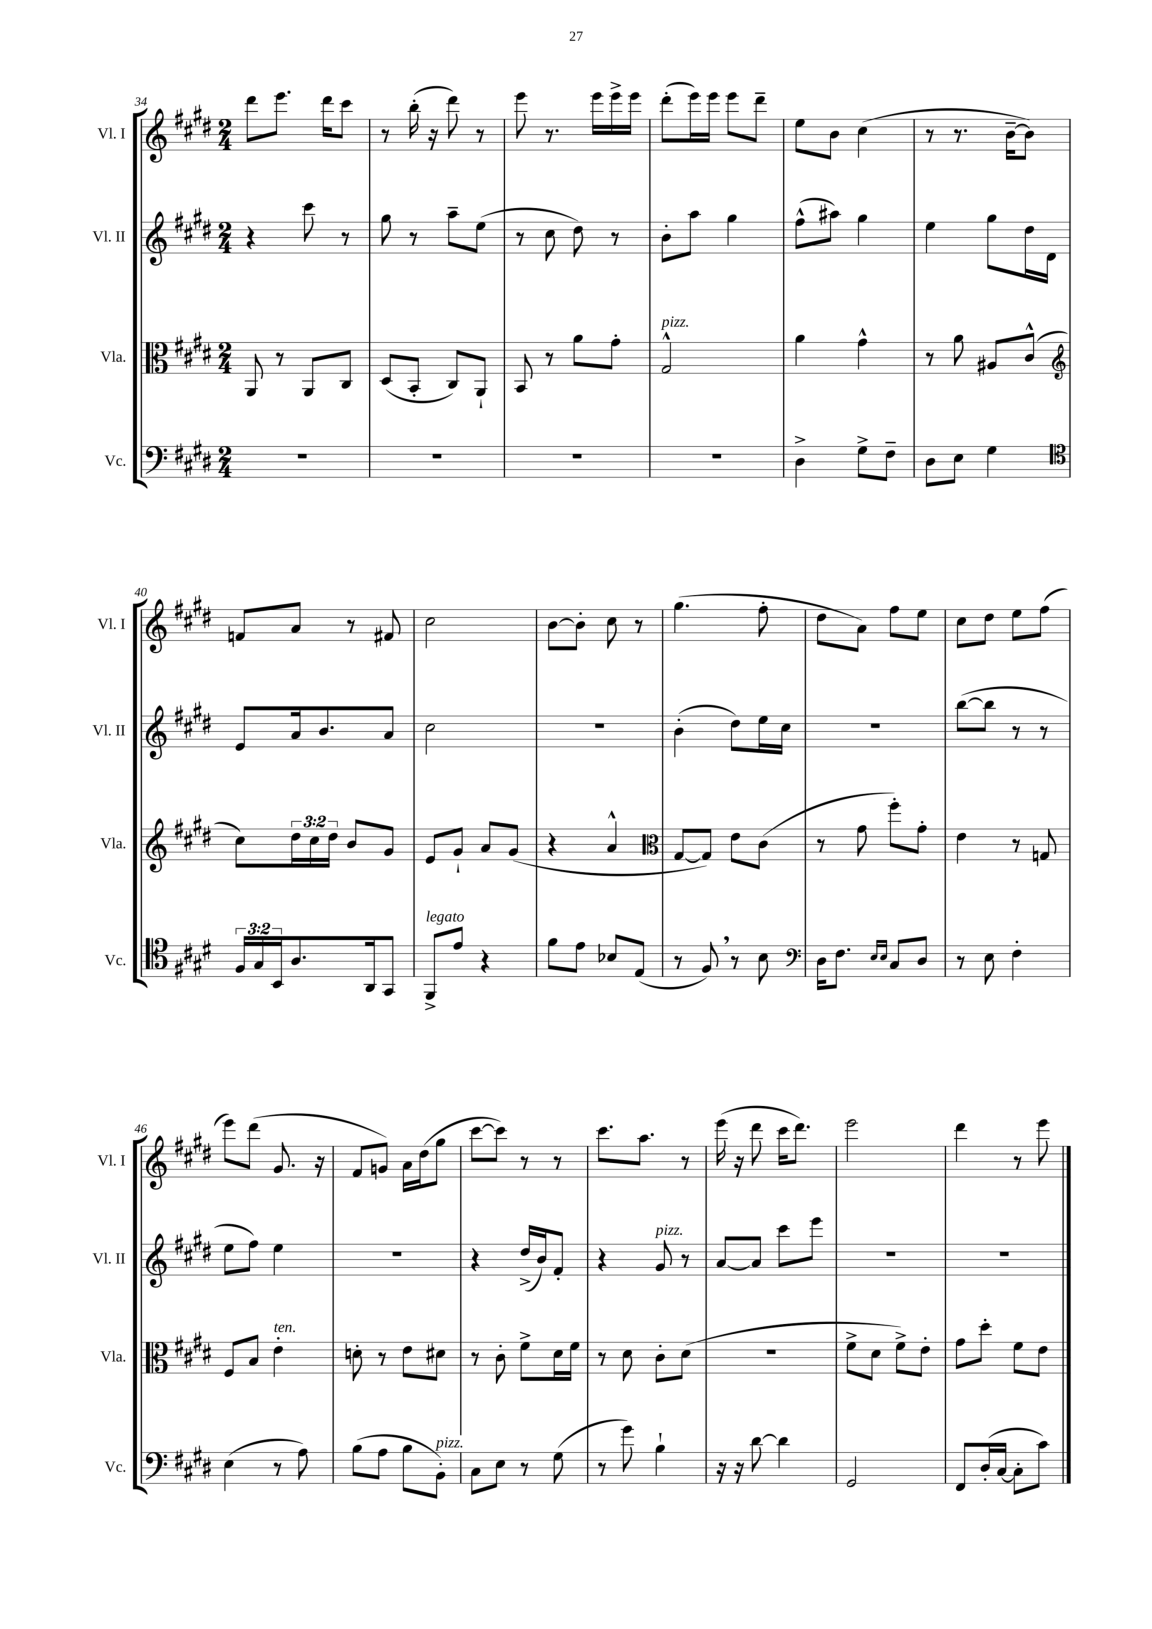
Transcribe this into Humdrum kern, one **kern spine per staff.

**kern	**kern	**kern	**kern
*part4	*part3	*part2	*part1
*staff4	*staff3	*staff2	*staff1
*I"Vc.	*I"Vla.	*I"Vl. II	*I"Vl. I
*I'Vc.	*I'Vla.	*I'Vl. II	*I'Vl. I
*clefF4	*clefC3	*clefG2	*clefG2
*k[f#c#g#d#]	*k[f#c#g#d#]	*k[f#c#g#d#]	*k[f#c#g#d#]
*M2/4	*M2/4	*M2/4	*M2/4
=34	=34	=34	=34
2r	8AA/	4r	8ddd#\L
.	8r	.	8.eee\J
.	8AA/L	8ccc#\	.
.	.	.	16ddd#\KL
.	8C#/J	8r	8ccc#\J
=35	=35	=35	=35
2r	(8D#/L	8gg#\	8r
.	8BB'/J	8r	(16bb'\
.	.	.	16r
.	8C#/L)	8aa~\L	8ddd#\)
.	8AA`/J	(8ee\J	8r
=36	=36	=36	=36
2r	8BB/	8r	8eee\
.	8r	8cc#\	8.r
.	8a\L	8dd#\)	.
.	.	.	16eee\LL
.	8g#'\J	8r	16eee^\
.	.	.	16eee\JJ
=37	=37	=37	=37
!	!LO:TX:a:i:t=pizz.	!	!
2r	2G#^^/	8b'\L	(8ddd#'\L
.	.	8aa\J	16eee\L)
.	.	.	16eee\JJ
.	.	4gg#\	8eee\L
.	.	.	8ddd#~\J
=38	=38	=38	=38
4D#^\	4a\	(8ff#^^\L	8ee\L
.	.	8aa#X\J)	8b\J
8G#^\L	4g#^^\	4gg#\	(4cc#\
8F#~\J	.	.	.
=39	=39	=39	=39
8D#\L	8r	4ee\	8r
8E\J	8a\	.	8.r
4G#\	8A#X/L	8gg#\L	.
.	.	.	[16b~\KL
.	(8c#^^/J	16dd#\L	8b\J])
.	.	16d#\JJ	.
!!LO:LB:g=z
=40	=40	=40	=40
*clefC4	*clefG2	*	*
24F#/LL	8cc#\L)	8e/L	8fn/L
24G#/	.	.	.
24BB/J	.	.	.
8.A/	24dd#\L	16a/k	8a/J
.	24cc#\	.	.
.	.	8.b/	.
.	24dd#\JJ	.	.
.	8b/L	.	8r
16AA/k	.	.	.
8GG#/J	8g#/J	8a/J	8f#X/
=41	=41	=41	=41
!LO:TX:a:i:t=legato	!	!	!
8FF#^/L	8e/L	2cc#\	2cc#\
8e/J	8g#`/J	.	.
4r	8a/L	.	.
.	(8g#/J	.	.
=42	=42	=42	=42
8f#\L	4r	2r	[8b\L
8e\J	.	.	8b'\J]
8B-X/L	4a^^/	.	8cc#\
(8E/J	.	.	8r
=43	=43	=43	=43
*	*clefC3	*	*
8r	[8G#/L	(4b'\	(4.gg#\
8F#,/)	8G#/J])	.	.
8r	8e\L	8dd#\L)	.
8B\	(8c#\J	16ee\L	8ff#'\
.	.	16cc#\JJ	.
=44	=44	=44	=44
*clefF4	*	*	*
16D#\KL	8r	2r	8dd#\L
8.F#\J	.	.	.
.	8g#\	.	8a\J)
16qqE/LL	.	.	.
16qqE/JJ	.	.	.
8C#/L	8ff#'\L)	.	8ff#\L
8D#/J	8g#'\J	.	8ee\J
=45	=45	=45	=45
8r	4e\	([8bb\L	8cc#\L
8E\	.	8bb\J]	8dd#\J
4F#'\	8r	8r	8ee\L
.	8Gn/	8r	(8ff#\J
!!LO:LB:g=z
=46	=46	=46	=46
(4E\	8F#/L	8ee\L	8eee\L)
.	8B/J	8ff#\J)	(8ddd#\J
!	!LO:TX:a:i:t=ten.	!	!
8r	4e'\	4ee\	8.g#/
8A\)	.	.	.
.	.	.	16r
=47	=47	=47	=47
(8B\L	8dn'\	2r	8f#/L
8A\J	8r	.	8gn/J)
8B\L	8e\L	.	16a\LL
.	.	.	(16dd#\J
!LO:TX:a:i:t=pizz.	!	!	!
8BB'\J)	8d#X\J	.	8gg#\J
=48	=48	=48	=48
8C#\L	8r	4r	[8ccc#\L
8E\J	8c#'\	.	8ccc#\J])
8r	8f#^\L	(16dd#^/LL	8r
.	.	16b/J)	.
(8G#\	16d#\L	8f#'/J	8r
.	16f#\JJ	.	.
=49	=49	=49	=49
8r	8r	4r	8.ccc#\L
8g#\)	8d#\	.	.
.	.	.	8.aa\J
!	!	!LO:TX:a:i:t=pizz.	!
4B`\	8c#'\L	8g#/	.
.	(8d#\J	8r	8r
=50	=50	=50	=50
16r	2r	[8a/L	(16eee\
16r	.	.	16r
[8d#\	.	8a/J]	8ddd#\
4d#\]	.	8ccc#\L	16ccc#\KL
.	.	.	8.ddd#\J)
.	.	8eee\J	.
=51	=51	=51	=51
2GG#/	8f#^\L	2r	2eee\
.	8d#\J	.	.
.	8f#^\L)	.	.
.	8e'\J	.	.
=52	=52	=52	=52
8FF#/L	8g#\L	2r	4ddd#\
(16D#'/L	8dd#'\J	.	.
[16C#/JJ	.	.	.
8C#'\L]	8f#\L	.	8r
8c#\J)	8e\J	.	8eee\
==	==	==	==
*-	*-	*-	*-
